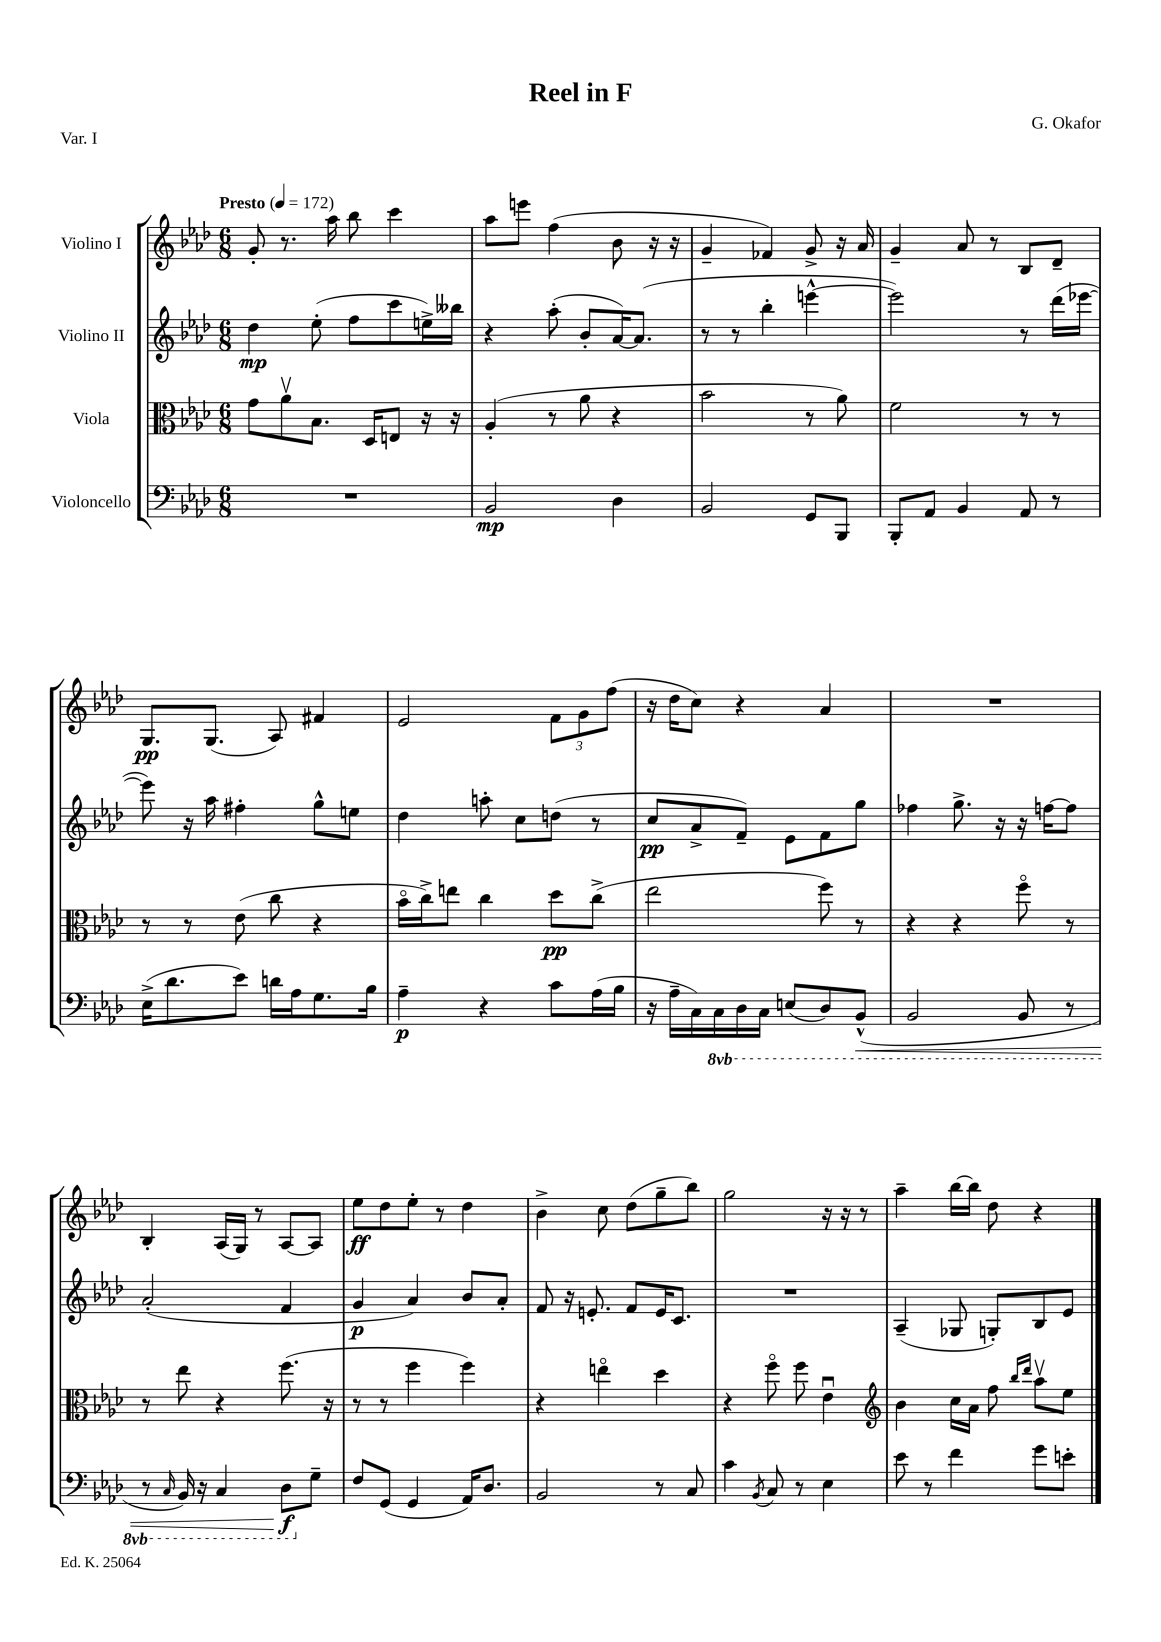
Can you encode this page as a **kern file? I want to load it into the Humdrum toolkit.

**kern	**kern	**kern	**kern
*staff4	*staff3	*staff2	*staff1
*clefF4	*clefC3	*clefG2	*clefG2
*k[b-e-a-d-]	*k[b-e-a-d-]	*k[b-e-a-d-]	*k[b-e-a-d-]
*M6/8	*M6/8	*M6/8	*M6/8
*MM172	*MM172	*MM172	*MM172
2.r	8g	4dd-	8g'
.	8a-v	.	8.r
.	8.B-	(8ee-'	.
.	.	.	16aa-
.	.	8ff	8bb-
.	16D-	.	.
.	8E	8ccc	4ccc
.	16r	16ee^)	.
.	16r	16bb--	.
=	=	=	=
2BB-	(4A-'	4r	8aa-
.	.	.	8eee
.	8r	(8aa-'	(4ff
.	8a-	8b-'	.
4D-	4r	[16a-)	8b-
.	.	(8.a-]	.
.	.	.	16r
.	.	.	16r
=	=	=	=
2BB-	2b-	8r	4g~
.	.	8r	.
.	.	4bb-'	4f-)
8GG	8r	[4eee^^	8g^
8BBB-	8a-)	.	16r
.	.	.	16a-
=	=	=	=
8BBB-'	2f	2eee])	4g~
8AA-	.	.	.
4BB-	.	.	8a-
.	.	.	8r
8AA-	8r	8r	8B-
8r	8r	(16ddd-	8d-~
.	.	[16eee-	.
=	=	=	=
(16E-^	8r	8eee-])	8.G
8.d-	.	.	.
.	8r	16r	.
.	.	16aa-	(8.G
8e-)	(8e-	4ff#'	.
16d	8cc	.	8A-)
16A-	.	.	.
8.G	4r	8gg^^	4f#
.	.	8ee	.
16B-	.	.	.
=	=	=	=
4A-~	16b-o	4dd-	2e-
.	16cc^)	.	.
.	8ee	.	.
4r	4cc	8aa'	.
.	.	8cc	.
8c	8dd-	(8dd	12f
.	.	.	12g
(16A-	(8cc^	8r	.
.	.	.	(12ff
16B-	.	.	.
=	=	=	=
16r	2ee-	8cc	16r
16A-~	.	.	16dd-
16C)	.	8a-^	8cc)
16CC	.	.	.
16DD-	.	8f~)	4r
16CC	.	.	.
(8EE	.	8e-	.
8DD-)	8ff)	8f	4a-
(8BBB-^^	8r	8gg	.
=	=	=	=
2BBB-	4r	4ff-	2.r
.	4r	8.gg^	.
.	.	16r	.
8BBB-	8ffo	16r	.
.	.	[16ff	.
8r	8r	8ff]	.
=	=	=	=
8r	8r	(2a-'	4B-'
16qqCC	.	.	.
16BBB-)	8ee-	.	.
16r	.	.	.
4CC	4r	.	(16A-
.	.	.	16G)
.	.	.	8r
8DD-	(8.ff	4f	[8A-
8G~	.	.	8A-]
.	16r	.	.
=	=	=	=
8F	8r	4g	8ee-
(8GG	8r	.	8dd-
4GG	4ff	4a-)	8ee-'
.	.	.	8r
16AA-)	4ff)	8b-	4dd-
8.D-	.	.	.
.	.	8a-'	.
=	=	=	=
2BB-	4r	8f	4b-^
.	.	16r	.
.	.	8.e'	.
.	4eeo	.	8cc
.	.	8f	(8dd-
8r	4dd-	16e	8gg~
.	.	8.c	.
8C	.	.	8bb-)
=	=	=	=
4c	4r	2.r	2gg
8qBB-	.	.	.
8C	8ffo	.	.
8r	8ff	.	.
4E-	4e-u	.	16r
.	.	.	16r
.	.	.	8r
=	=	=	=
*	*clefG2	*	*
8e-	4b-	(4A-~	4aa-~
8r	.	.	.
4f	16cc	8G-	[16bb-
.	16a-	.	16bb-]
.	8ff	8G')	8dd-
.	16qqbb-	.	.
.	16qqddd-	.	.
8g	8aa-v	8B-	4r
8e'	8ee-	8e-	.
==	==	==	==
*-	*-	*-	*-
